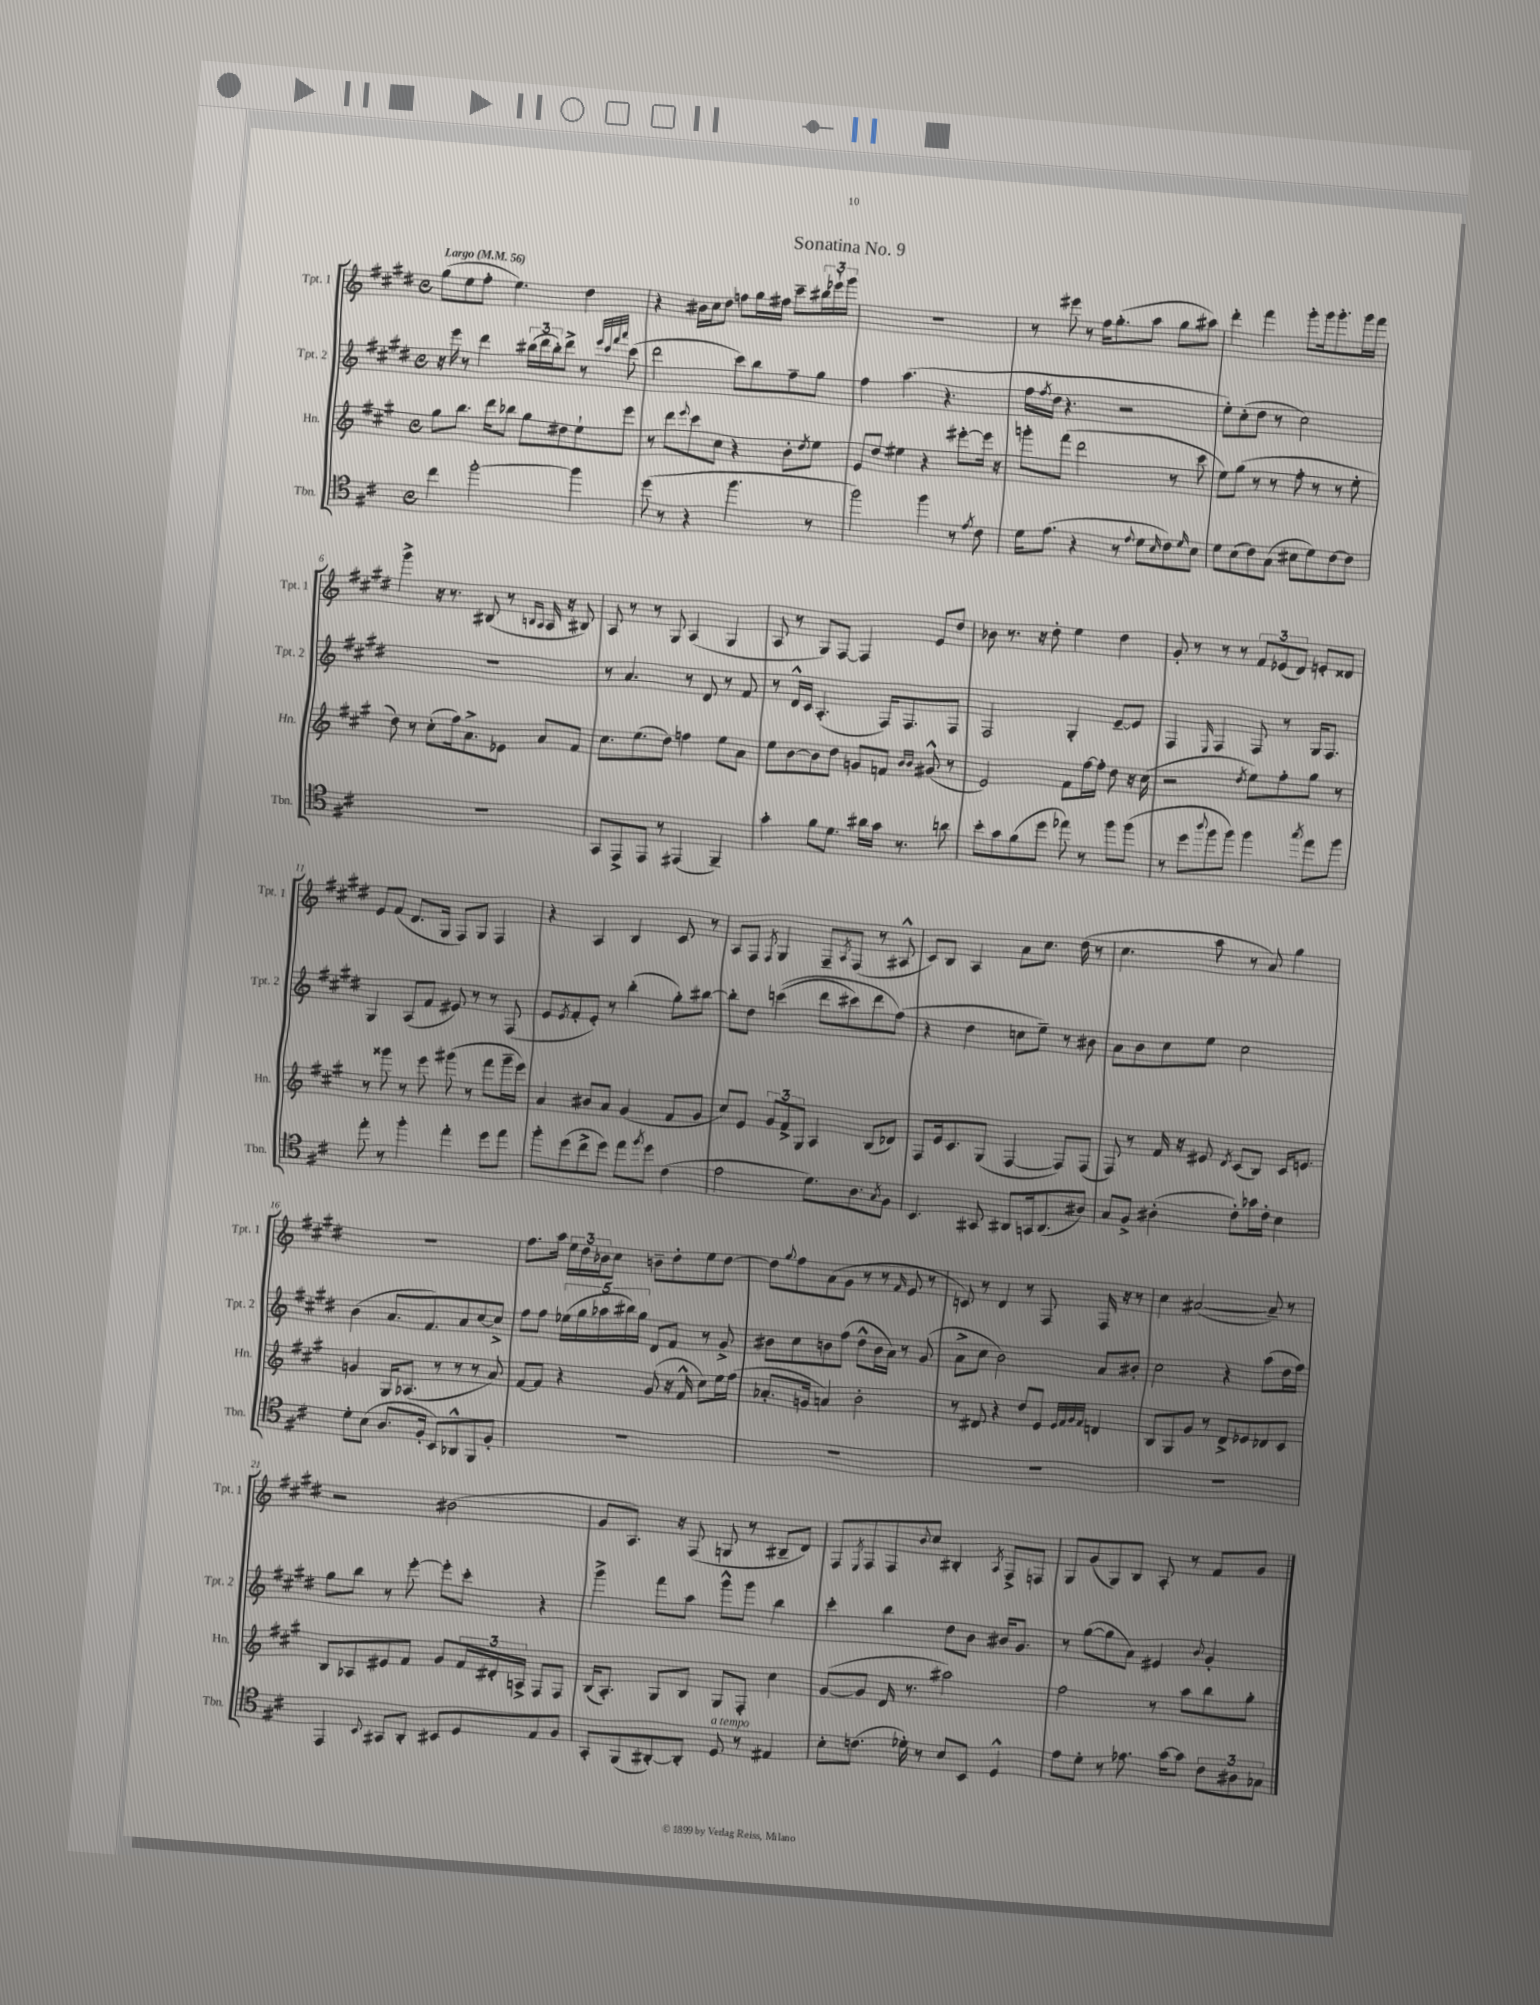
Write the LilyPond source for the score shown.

\header { title = "Sonatina No. 9" }
<<
\new StaffGroup <<
\new Staff = "s0" \with { instrumentName = "Tpt. 1" shortInstrumentName = "Tpt. 1" } {
    \clef treble \key e \major \defaultTimeSignature \time 4/4 \tempo "Largo" 4 = 56
    gis''8( e''8 fis''8-. e''4.) dis''4 |
    r4 bis'16 cis''16 dis''8 f''8 gis''16 fis''16 cis'''8-- \tuplet 3/2 { bis''16 ees'''16-! gis'''16 } |
    R1 |
    r8 eis'''8 r8 fis''16 gis''8.-.( a''8 gis''8 ais''8) |
    dis'''4-. fis'''4 gis'''8-. gis'''16 gis'''8.-. gis'''16 fis'''16 |
    gis'''4-> r16 r8. bis8( r8 \grace { b16 a16 } a16 r16 bis8) |
    a8 r8 r8 gis8 a4( gis4 |
    a8 r8 gis8) fis8~ fis4 e'8 dis''8 |
    bes'8 r8. r16 dis''8-. e''4 dis''4 |
    gis'8-. r8 r8 r8 \tuplet 3/2 { fis'8 ees'8( dis'8) } e'8-. disis'8 |
    e'8 fis'8( dis'8. gis16 fis8) gis8 fis4 |
    r4 a4 b4 cis'8 r8 |
    a8 fis8 \acciaccatura { fis8 } gis4 fis8-- \acciaccatura { a8 } fis8( r8 ais8-^ |
    cis'8) b8 a4 a'8 cis''8. dis''16( r8 |
    cis''4. a''8 r8 a'8) gis''4 |
    R1 |
    fis''8. a''16 \tuplet 3/2 { e''16 dis''16 bes'16 } cis''8 b'8-- dis''8-. e''8 dis''8~ |
    dis''8 \appoggiatura { gis''8 } fis''8 a'8( gis'8 r8 r8 \grace { fis'16 } e'8 r8 |
    c'8) r8 dis'4 r8 fis8 fis16 r16 r8 |
    cis''4 ais'2~( ais'8--) r8 |
    r2 bis'2( |
    gis'8 a8.) r16 fis8( g8 r8 bis8-- dis'8) |
    fis8 \acciaccatura { e8 } fis8 fis8 \appoggiatura { b'8 } cis''8 bis4-. \acciaccatura { a8 } fis8-> f8 |
    gis8 gis'8( gis8) b8 a8-. r8 fis'8 gis'8 \bar "|." |
}
\new Staff = "s1" \with { instrumentName = "Tpt. 2" shortInstrumentName = "Tpt. 2" } {
    \clef treble \key e \major \defaultTimeSignature \time 4/4
    r16 e'''16 r8 dis'''4 \tuplet 3/2 { bis''16( dis'''16 bis''16-.) } dis'''8-> r8 \grace { e'''32 cis'''32 fis'''32 a'''32 } cis'''8( |
    dis'''2 cis'''8) b''8 fis''8-- gis''8 |
    fis''4 a''4.( r4. |
    fis''16 \acciaccatura { fis''8 } dis''16 r4. r2 |
    e''8-.) cis''8-.( dis''8 r8 cis''2) |
    R1 |
    r8 a'4. r8 dis'8 r8 fis'8 |
    r8 dis'16-^ cis'16 a4.-.( fis16) fis8. fis8 |
    fis2 gis4-. e'8~-- e'8 |
    fis4 \grace { e16 } fis4 fis8 r8 gis16 fis8. |
    gis4 a8( fis'8 eis'8) r8 r8 fis8( |
    e'8 \acciaccatura { e'8 } fis'8-. e'8-.) r8 b''4-.( gis''8-.) bis''8~ |
    bis''8-. dis''8 c'''4(\( dis'''8 cis'''8) dis'''8 fis''8(\) |
    r4 dis''4 c''8 e''8--) r8 bis'8 |
    a'8 b'8 cis''8 e''8 cis''2 |
    b'4( a'8. fis'8.) a'8 cis''8~ cis''8-> |
    fis''8 fis''8 \tuplet 5/4 { ees''16( gis''16 aes''16 bis''16) gis''16 } dis'8 fis'8 r8 gis'8-> |
    bis'8 cis''8 b'8 fis''8( dis''8-^ b'16 a'16) r8 gis'8( |
    a'8-> cis''8 b'2) a'8 bis'8-. |
    cis''2 r4 a''8( dis''16 fis''16) |
    gis''8 b''8 r8 e'''8~-. e'''8-. cis'''8-. r4 |
    gis'''4-> fis'''8 a''8 gis'''8-^ gis'''8 b''4 |
    cis'''4-. b''4 dis''8 b'8 bis'16 gis'8. |
    r8 gis''8~( gis''8 a'8) eis'4 \appoggiatura { b'8 } gis'4-. \bar "|." |
}
\new Staff = "s2" \with { instrumentName = "Hn." shortInstrumentName = "Hn." } {
    \clef treble \key a \major \defaultTimeSignature \time 4/4
    gis''8 b''8. d'''16 bes''8 gis''8 dis''8 e''8-! e'''8 |
    r8 d'''8 \appoggiatura { e'''8 } cis'''8 cis''8 r4 b'8-. \acciaccatura { d''8 } e''8 |
    e'8 d''8 eis''4 r4 eis'''8~-. eis'''16 r16 |
    g'''8-. fis'''8( d'''2 r8 cis'''8 |
    e''8) gis''8( r8 r8 fis''8-. r8 r8 e''8-. |
    d''8) r8 cis''8-.( fis''16) a'8.-> ees'8 a'8 fis'8 |
    cis''8. e''8.( d''8) f''4 e''8 a'8 |
    e''8 b'8~ b'8 d''8 g'8 f'8 \grace { b'16 b'16 } gis'8-^( r8 |
    e'2) fis'8 fis''16~ fis''16-. d''8 r16 cis''16( |
    r2 \acciaccatura { d''8 } e''8) fis''8-. gis''8 r8 |
    r8 gisis'''8 r8 e'''8 gis'''8( r8 fis'''8 gis'''16-- e'''16) |
    a'4 bis'8 a'8 gis'4( fis'8 gis'8 |
    cis''8) e'8 \tuplet 3/2 { gis'8 fis'8-> gis8 } a4 b8( des'8) |
    fis8 e'16 cis'8. gis8( fis4~ fis8) fis8( |
    fis8) r8 fis'16 r16 eis'8 \acciaccatura { d'8 } cis'8( b8) cis'16 e'8. |
    g'4 gis16 aes8.( r8 r8 r8 a'8) |
    fis'8~ fis'8 r4 gis'8( r16 fis'16-^ cis''8) e''16 fis''16( |
    aes'8.-. g'16 a'4) b'2-. |
    r8 dis'8 r4 d''8 e'8 \grace { e'32 fis'32 gis'32 fis'32 } d'4 |
    b8 gis8 gis'8 r8 d'8-> ees'8 des'8 cis'8 |
    b8 aes8 eis'8 fis'8 gis'8 \tuplet 3/2 { fis'16 dis'16-. a16-> } fis8 fis8 |
    b16( a8.-.) gis8 b8 gis8 fis8-. cis''4 |
    gis'8~( gis'8 d'16 r8. ais''2) |
    fis''2 r8 a''8 b''8 gis''8-. \bar "|." |
}
\new Staff = "s3" \with { instrumentName = "Tbn." shortInstrumentName = "Tbn." } {
    \clef tenor \key d \major \defaultTimeSignature \time 4/4
    cis''4 fis''2~-. fis''4 |
    d''8( r8 r4 fis''4. r8 |
    fis''2) fis''4 r8 \acciaccatura { e'8 } cis'8 |
    d'16 e'8.( r4 r8 \appoggiatura { e'8 } d'8 \grace { b16 } cis'8) \grace { d'16 } b8 |
    d'8 b8( cis'8) g8( bis8 d'8) cis'8~ cis'8 |
    R1 |
    g,8 e,8-> e,8 r8 eis,4( fis,4--) |
    g'4-. fis'8 d'8. ais'16 g'16 r8. a'8 |
    b'8-. g'8 fis'8( d''8 ees''8) r8 fis''8 fis''8( |
    r8 d''8 \appoggiatura { a''8 } fis''8 fis''8) fis''4 \acciaccatura { g''8 } e''8 fis''8 |
    e''8-. r8 fis''4-. e''4-. d''8 e''8 |
    fis''8-. d''8( cis''8-> d''8) e''8 \acciaccatura { fis''8 } d''8 cis'4( |
    e'2 d'8.) a8. \acciaccatura { g8 } fis8 |
    b,4. gis,8 ais,8 g,16 ais,8.( ais8) |
    g8 fis8-> ais4-.( cis'8-.) ges'16 cis'16-. b4 |
    d'8-. b8( a8. fis16-. b,8) aes,8-^ fis,8 fis8-. |
    R1 |
    R1 |
    R1 |
    R1 |
    e,4 \appoggiatura { b,8 } gis,8 a,8-. bis,8 d8 e8 fis8 |
    g,8-. fis,8( ais,8~-.) ais,8-. d8^\markup { \italic "a tempo" } r8 eis4 |
    b8-. c'8.( des'16-.) r8 b8 b,8 d4-^ |
    e'8 d'8-. r8 ees'8. g'16~ g'8 \tuplet 3/2 { cis'8 ais8 ges8 } \bar "|." |
}
>>
>>
